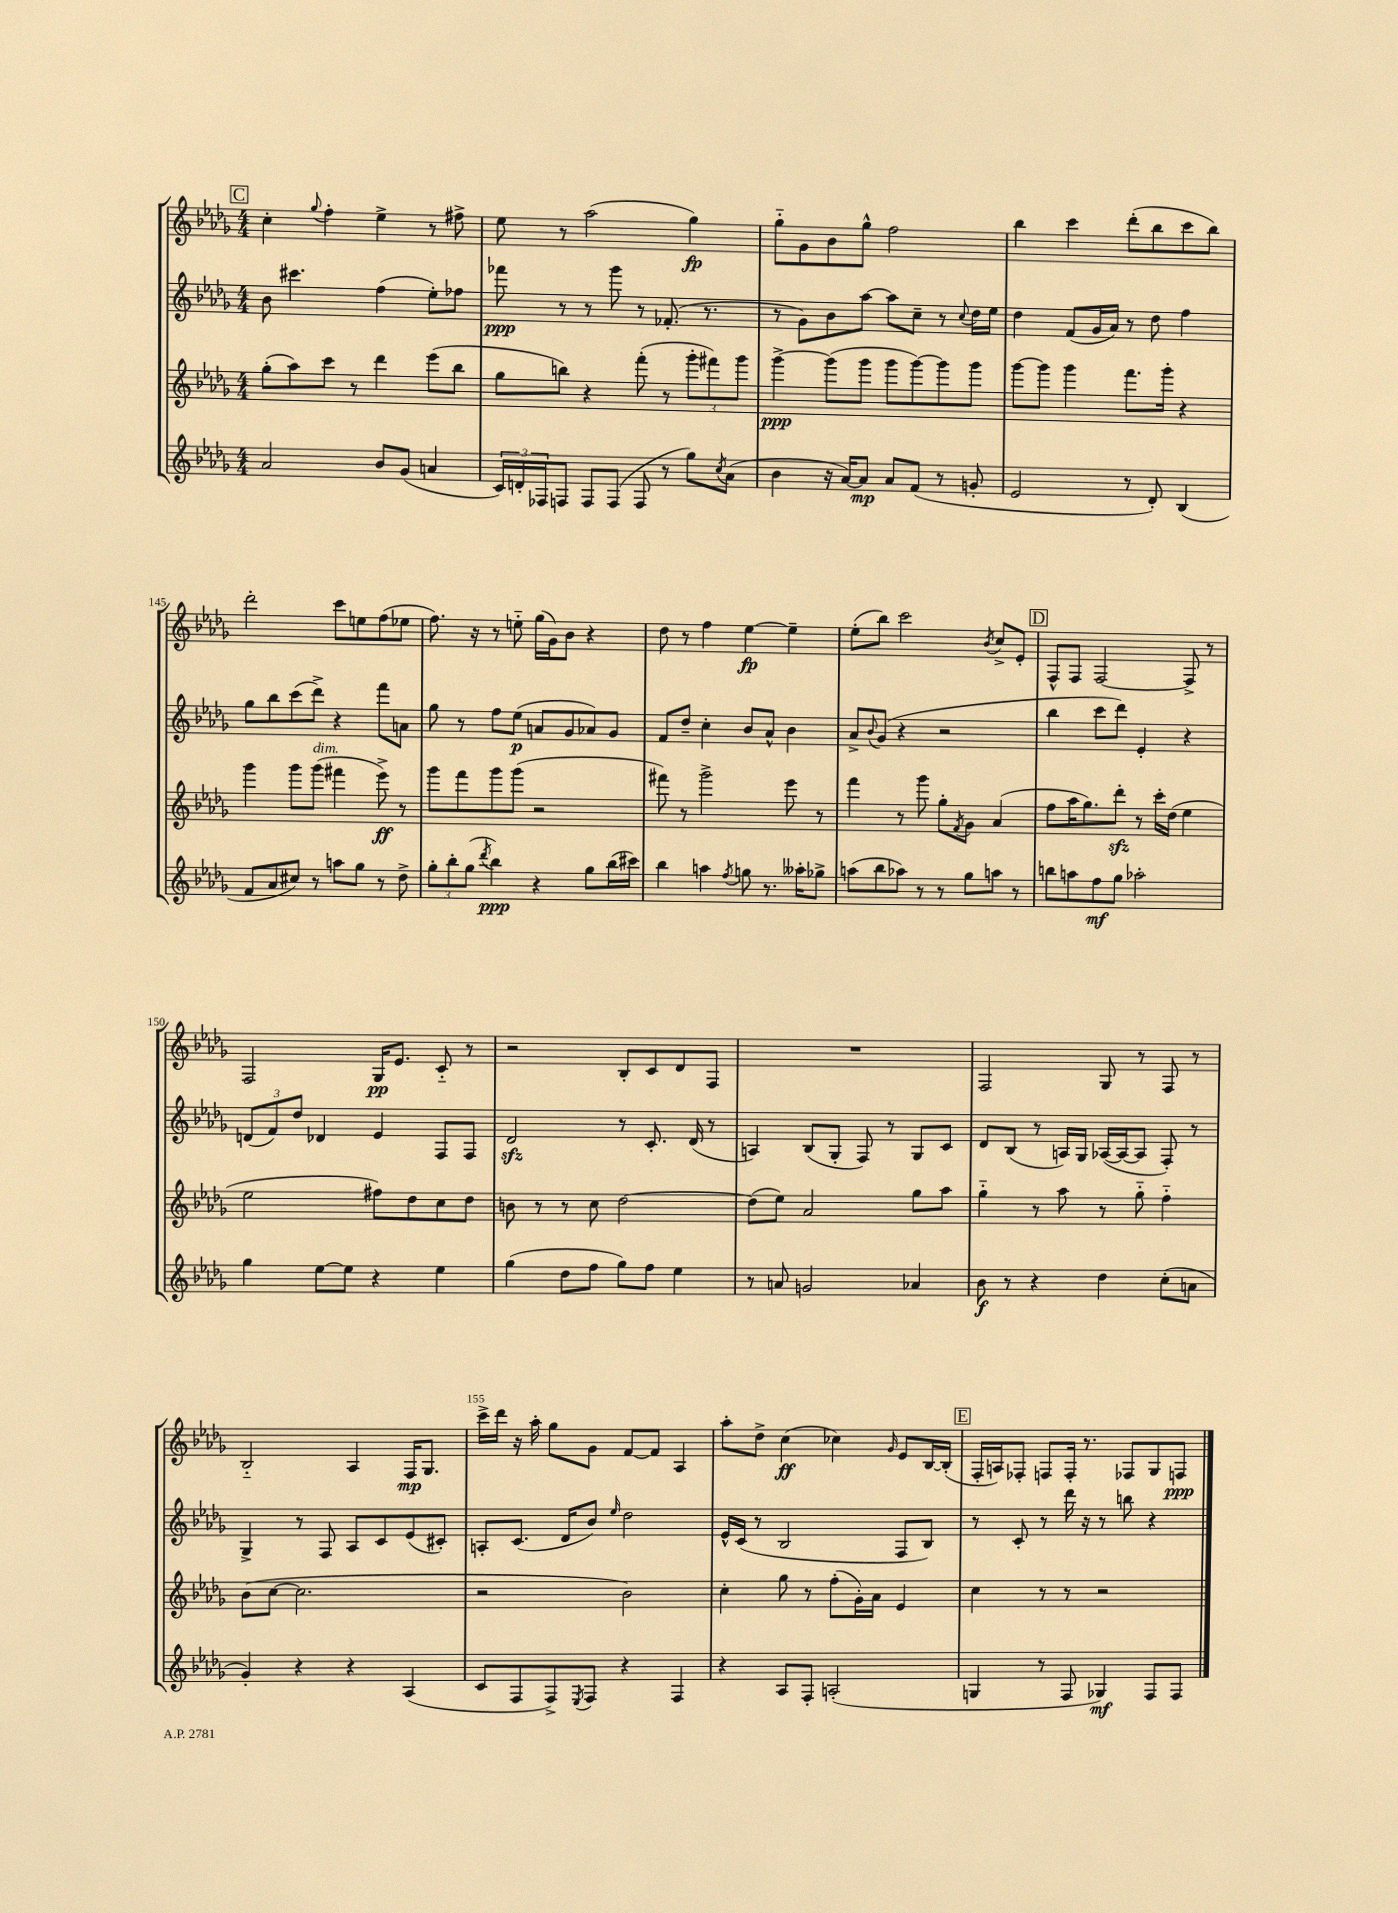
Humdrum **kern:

**kern	**kern	**kern	**kern
*staff4	*staff3	*staff2	*staff1
*clefG2	*clefG2	*clefG2	*clefG2
*k[b-e-a-d-g-]	*k[b-e-a-d-g-]	*k[b-e-a-d-g-]	*k[b-e-a-d-g-]
*M4/4	*M4/4	*M4/4	*M4/4
2a-	(8gg-'	8b-	4cc'
.	8aa-)	4.ccc#	.
.	.	.	8qqgg-
.	8ccc	.	4ff'
.	8r	.	.
8b-	4ddd-	(4ff	4ee-^
(8g-	.	.	.
4a	(8eee-	8ee-')	8r
.	8bb-	8ff-	8ff#^
=	=	=	=
24c)	8gg-	8fff-	8ee-
24d'	.	.	.
24F-	.	.	.
8F	8bb)	8r	8r
8F	4r	8r	(2aa-
(8F	.	8ggg-	.
8F	(8fff'	8r	.
8r	8r	(8.f-'	.
8gg-)	12ggg-'	.	4gg-)
.	.	8.r	.
.	12fff#)	.	.
8qcc	.	.	.
(8a-	.	.	.
.	12ggg-	.	.
=	=	=	=
4b-	[4ggg-^	8r	8gg-'~
.	.	8g-)	8g-
16r	(8ggg-]	8b-	8b-
[16a-)	.	.	.
8a-]	8ggg-	[8aa-	8gg-^^
8a-	8ggg-	8aa-]	2ff
(8f	[8ggg-)	8cc~	.
8r	8ggg-]	8r	.
.	.	8qqcc	.
8g'	8ggg-	16dd-	.
.	.	16ee-	.
=	=	=	=
2e-	[8ggg-	4dd-	4bb-
.	8ggg-]	.	.
.	4ggg-	(8f	4ccc
.	.	16g-	.
.	.	16a-)	.
8r	8.fff	8r	(8ddd-'
8d-')	.	8dd-	8bb-
.	16ggg-'	.	.
(4B-	4r	4ff	8ccc
.	.	.	8bb-)
=	=	=	=
8f	4ggg-	8gg-	2ddd-'
8a-	.	8bb-	.
8cc#)	8ggg-	(8ccc	.
8r	(8ggg-	8ddd-^)	.
8aa	4fff#	4r	8ccc
8gg-	.	.	8ee
8r	8eee-^)	8fff	(8ff
8dd-^	8r	8a	8ee-
=	=	=	=
12gg-'	8ggg-	8gg-	8.ff)
12bb-'	.	.	.
.	8fff	8r	.
(12gg-	.	.	.
.	.	.	16r
8qddd-	.	.	.
4bb-)	8ggg-	8ff	8r
.	(8ggg-	(8ee-	8ee'~
4r	2r	8a	(16gg-
.	.	.	16g-)
.	.	8g-	8b-
8gg-	.	8a-)	4r
(16bb-	.	8g-	.
16ccc#)	.	.	.
=	=	=	=
4bb-	8fff#)	8f	8dd-
.	8r	8dd-~	8r
4aa	2ggg-^	4cc'	4ff
8qff	.	.	.
8gg	.	8b-	[4ee-
8.r	.	8a-^^	.
.	8eee-	4b-	4ee-~]
16aa--'	.	.	.
8gg-^	8r	.	.
=	=	=	=
(8aa	4fff	8a-^	(8ee-'
.	.	8qqb-	.
8bb-	.	(8g-	8bb-)
8aa-)	8r	4r	2ccc
8r	8ggg-	.	.
8r	8gg-'	2r	.
.	8qf	.	.
8gg-	8g-	.	.
.	.	.	8qb-
8aa	(4a-	.	8cc^
8r	.	.	8e-'
=	=	=	=
8bb	8ff	4bb-	8F^^
8aa	16aa-	.	8F
.	8.gg-)	.	.
8ff	.	8ccc	[2F
8gg-	8ddd-'	8ddd-)	.
2aa-'	8r	4e-'	.
.	16ccc'	.	.
.	(16dd-	.	.
.	4ee-	4r	8F^]
.	.	.	8r
=	=	=	=
4gg-	2ee-	(12d	2F
.	.	12f)	.
.	.	12dd-	.
[8ee-	.	4d-	.
8ee-]	.	.	.
4r	8ff#)	4e-	16G-
.	.	.	8.e-
.	8dd-	.	.
4ee-	8cc	8F	8c'~
.	8dd-	8F	8r
=	=	=	=
(4gg-	8b	2d-	2r
.	8r	.	.
8dd-	8r	.	.
8ff	8cc	.	.
8gg-)	[2dd-	8r	8B-'
8ff	.	8.c'	8c
4ee-	.	.	8d-
.	.	(16d-	.
.	.	8r	8F
=	=	=	=
8r	(8dd-]	4A)	1r
8a	8ee-)	.	.
2g	2a-	(8B-	.
.	.	8G-'	.
.	.	8F)	.
.	.	8r	.
4a-	8gg-	8G-	.
.	8aa-	8c	.
=	=	=	=
8b-	4gg-'~	8d-	2F
8r	.	(8B-	.
4r	8r	8r	.
.	8aa-	16A)	.
.	.	16G-	.
4dd-	8r	([16A-	8G-
.	.	16A-_	.
.	8gg-'~	8A-]	8r
(8cc'	4ff'~	8F')	8F
8a	.	8r	8r
=	=	=	=
4g-')	(8b-	4G-^	2B-'~
.	[8cc	.	.
4r	2.cc]	8r	.
.	.	8F	.
4r	.	8A-	4A-
.	.	8c	.
(4A-	.	(8e-	16F
.	.	.	8.G-
.	.	8c#')	.
=	=	=	=
8c	2r	8A'	16ccc^
.	.	.	16ddd-
8F	.	(8.c	16r
.	.	.	16aa-'
8F^)	.	.	8gg-
.	.	16d-	.
8qE-	.	.	.
8F	.	8b-)	8g-
.	.	16qqee-	.
4r	2b-)	2dd-	[8f
.	.	.	8f]
4F	.	.	4A-
=	=	=	=
4r	4cc'	16e-^^	8aa-'
.	.	(16c	.
.	.	8r	8dd-^
8A-	8gg-	2B-	(4cc
8F'	8r	.	.
(2A'	(8ff'	.	4cc-)
.	16g-')	.	.
.	16a-	.	.
.	.	.	16qqg-
.	4e-	8F	8e-
.	.	8B-)	[16B-
.	.	.	(16B-']
=	=	=	=
4G	4cc	8r	16F'
.	.	.	16A)
.	.	8c'	8F-'
8r	8r	8r	8F
8F	8r	16ddd-	16F'
.	.	16r	8.r
4G-)	2r	8r	.
.	.	8bb	8F-
8F	.	4r	8G-
8F	.	.	8F
==	==	==	==
*-	*-	*-	*-
